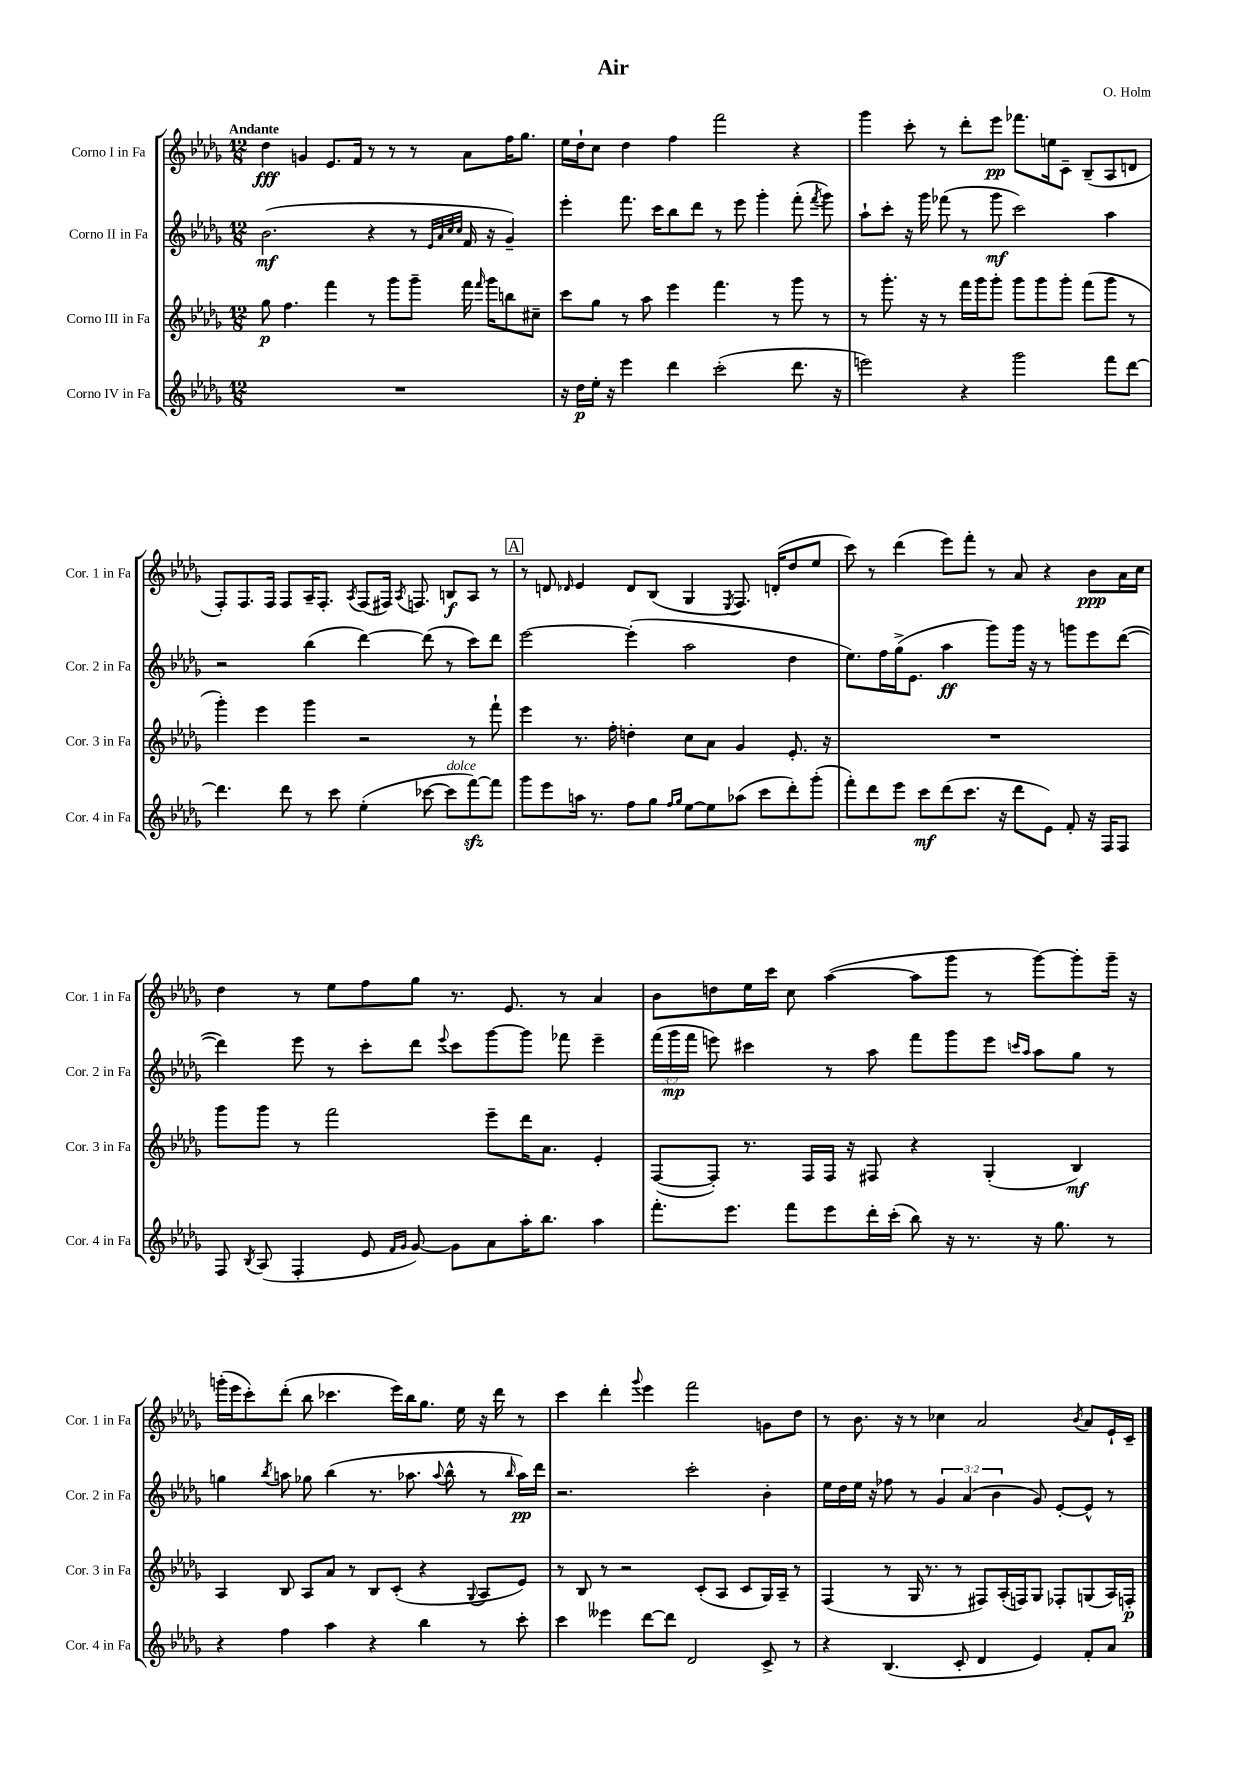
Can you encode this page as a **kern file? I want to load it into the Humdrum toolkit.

**kern	**dynam	**kern	**dynam	**kern	**dynam	**kern	**dynam
*part4	*part4	*part3	*part3	*part2	*part2	*part1	*part1
*staff4	*staff4	*staff3	*staff3	*staff2	*staff2	*staff1	*staff1
*I"Corno IV in Fa	*	*I"Corno III in Fa	*	*I"Corno II in Fa	*	*I"Corno I in Fa	*
*I'Cor. 4 in Fa	*	*I'Cor. 3 in Fa	*	*I'Cor. 2 in Fa	*	*I'Cor. 1 in Fa	*
*clefG2	*	*clefG2	*	*clefG2	*	*clefG2	*
*k[b-e-a-d-g-]	*	*k[b-e-a-d-g-]	*	*k[b-e-a-d-g-]	*	*k[b-e-a-d-g-]	*
*M12/8	*	*M12/8	*	*M12/8	*	*M12/8	*
=1	=1	=1	=1	=1	=1	=1	=1
!	!	!	!	!	!	!LO:TX:a:B:t=Andante	!
1.r	.	8gg-\	p	(2.b-\	mf	4dd-\	fff
.	.	4.ff\	.	.	.	.	.
.	.	.	.	.	.	4gn/	.
.	.	4fff\	.	.	.	8.e-/L	.
.	.	.	.	.	.	16f/Jk	.
.	.	8r	.	4r	.	8r	.
.	.	8ggg-\L	.	.	.	8r	.
.	.	8ggg-~\J	.	8r	.	8r	.
.	.	.	.	32qqe-/LLL	.	.	.
.	.	.	.	32qqa-/	.	.	.
.	.	.	.	32qqcc/	.	.	.
.	.	.	.	32qqcc/JJJ	.	.	.
.	.	16fff\	.	16f/	.	8a-\L	.
.	.	16qqfff/	.	.	.	.	.
.	.	16ggg-\KL	.	16r	.	.	.
.	.	8bbn\	.	4g-~/)	.	16ff\K	.
.	.	.	.	.	.	8.gg-\J	.
.	.	8cc#X~\J	.	.	.	.	.
=2	=2	=2	=2	=2	=2	=2	=2
16r	.	8ccc\L	.	4eee-'\	.	16ee-\LL	.
16dd-\LL	p	.	.	.	.	16dd-`\J	.
16ee-'\JJ	.	8gg-\J	.	.	.	8cc\J	.
16r	.	.	.	.	.	.	.
4eee-\	.	8r	.	8.fff\	.	4dd-\	.
.	.	8aa-\	.	.	.	.	.
.	.	.	.	16ccc\KL	.	.	.
4ddd-\	.	4eee-\	.	8bb-\	.	4ff\	.
.	.	.	.	8ddd-\J	.	.	.
(2ccc'\	.	4.fff\	.	8r	.	2fff\	.
.	.	.	.	8eee-\	.	.	.
.	.	.	.	4ggg-'\	.	.	.
.	.	8r	.	.	.	.	.
8.ddd-\	.	8ggg-\	.	(8fff'\	.	4r	.
.	.	.	.	8qfff/	.	.	.
.	.	8r	.	8ggg-\)	.	.	.
16r	.	.	.	.	.	.	.
=3	=3	=3	=3	=3	=3	=3	=3
2eeen\)	.	8r	.	8aa-`\L	.	4ggg-\	.
.	.	8.ggg-'\	.	8ccc'\J	.	.	.
.	.	.	.	16r	.	8ccc'\	.
.	.	16r	.	16ggg-\	.	.	.
.	.	8r	.	(8fff-X\	.	8r	.
4r	.	16fff\LL	.	8r	.	8ddd-'\L	.
.	.	16ggg-\J	.	.	.	.	.
.	.	8ggg-'\J	.	8ggg-\	mf	8eee-\J	pp
2ggg-\	.	8ggg-\L	.	2ccc\)	.	8.fff-X\L	.
.	.	8ggg-\	.	.	.	.	.
.	.	.	.	.	.	16een\k	.
.	.	8ggg-'\J	.	.	.	8c~\J	.
.	.	(8fff\L	.	.	.	(8B-~/L	.
8fff\L	.	8ggg-\J	.	4aa-\	.	8A-/	.
[8ddd-\J	.	8r	.	.	.	8dn/J	.
!!LO:LB:g=z
=4	=4	=4	=4	=4	=4	=4	=4
4.ddd-\]	.	4ggg-'\)	.	2r	.	8F'/L)	.
.	.	.	.	.	.	8.F/	.
.	.	4eee-\	.	.	.	.	.
.	.	.	.	.	.	16F/Jk	.
8ddd-\	.	.	.	.	.	8F/L	.
8r	.	4ggg-\	.	(4bb-\	.	16A-~/K	.
.	.	.	.	.	.	8.F'/J	.
8ccc\	.	.	.	.	.	.	.
.	.	.	.	.	.	8qA-/	.
(4ee-'\	.	2r	.	[4ddd-\)	.	(8F/L	.
.	.	.	.	.	.	16F#X/Jk)	.
.	.	.	.	.	.	8qA-/	.
.	.	.	.	.	.	8.Fn/	.
[8ccc-X\	.	.	.	(8ddd-\]	.	.	.
!LO:TX:a:i:t=dolce	!	!	!	!	!	!	!
8ccc-\L]	.	.	.	8r	.	8Bn/L	f
[8fffzz\)	.	8r	.	8ccc\L)	.	8A-/J	.
8fff\J]	.	8fff`\	.	8ddd-\J	.	8r	.
!!LO:REH:place=s1:t=A
=5	=5	=5	=5	=5	=5	=5	=5
8ggg-\L	.	4eee-\	.	[2eee-\	.	8r	.
8eee-\	.	.	.	.	.	8dn/	.
.	.	.	.	.	.	16qqd-X/	.
16aan\Jk	.	8.r	.	.	.	4e-/	.
8.r	.	.	.	.	.	.	.
.	.	16ff'\	.	.	.	.	.
8ff\L	.	4ddn'\	.	(4eee-'\]	.	8d-/L	.
8gg-\J	.	.	.	.	.	(8B-/J	.
16qqff/LL	.	.	.	.	.	.	.
16qqgg-/JJ	.	.	.	.	.	.	.
[8ee-\L	.	8cc\L	.	2aa-\	.	4G-/	.
8ee-\]	.	8a-\J	.	.	.	.	.
.	.	.	.	.	.	8qE-/	.
(8aa-X\J	.	4g-/	.	.	.	8.F/)	.
8ccc\L	.	.	.	.	.	.	.
.	.	.	.	.	.	(16dn'/KL	.
8ddd-'\)	.	8.e-'/	.	4dd-\	.	8dd-/	.
(8ggg-'\J	.	.	.	.	.	8ee-/J	.
.	.	16r	.	.	.	.	.
=6	=6	=6	=6	=6	=6	=6	=6
8fff'\L)	.	1.r	.	8.ee-\L)	.	8ccc\)	.
8ddd-\	.	.	.	.	.	8r	.
.	.	.	.	16ff\L	.	.	.
8eee-\J	.	.	.	(16gg-^\J	.	(4ddd-\	.
.	.	.	.	8.e-\J	.	.	.
8ccc\L	mf	.	.	.	.	.	.
(8ddd-\	.	.	.	4aa-\	ff	8eee-\L)	.
8.ccc\J	.	.	.	.	.	8fff'\J	.
.	.	.	.	8ggg-\L)	.	8r	.
16r	.	.	.	.	.	.	.
8ddd-\L	.	.	.	16ggg-\Jk	.	8a-/	.
.	.	.	.	16r	.	.	.
8e-\J)	.	.	.	8r	.	4r	.
8f'/	.	.	.	8gggn\L	.	.	.
16r	.	.	.	8eee-\	.	8b-\L	ppp
16F/KL	.	.	.	.	.	.	.
8F/J	.	.	.	([8ddd-\J	.	16a-\L	.
.	.	.	.	.	.	16cc\JJ	.
!!LO:LB:g=z
=7	=7	=7	=7	=7	=7	=7	=7
8F/	.	8ggg-\L	.	4ddd-\])	.	4dd-\	.
8qB-/	.	.	.	.	.	.	.
(8A-/	.	8ggg-\J	.	.	.	.	.
4F'/	.	8r	.	8eee-\	.	8r	.
.	.	2fff\	.	8r	.	8ee-\L	.
8e-/	.	.	.	8ccc'\L	.	8ff\	.
16qqf/LL	.	.	.	.	.	.	.
16qqg-/JJ	.	.	.	.	.	.	.
[8g-/)	.	.	.	8ddd-\J	.	8gg-\J	.
.	.	.	.	8qqeee-/	.	.	.
8g-\L]	.	.	.	8ccc\L	.	8.r	.
8a-\	.	8eee-~\L	.	[8ggg-\	.	.	.
.	.	.	.	.	.	8.e-/	.
16aa-'\K	.	16ddd-\K	.	8ggg-\J]	.	.	.
8.bb-\J	.	8.a-\J	.	.	.	.	.
.	.	.	.	8fff-X\	.	8r	.
4aa-\	.	4e-'/	.	4eee-~\	.	4a-/	.
=8	=8	=8	=8	=8	=8	=8	=8
8.fff'\L	.	([8F/L	.	(24fff\LL	.	8b-\L	.
.	.	.	.	24ggg-\	mp	.	.
.	.	.	.	24fff\JJ	.	.	.
.	.	8F'/J])	.	8eeen\)	.	8ddn\	.
8.eee-\J	.	.	.	.	.	.	.
.	.	8.r	.	4ccc#X\	.	16ee-\L	.
.	.	.	.	.	.	16ccc\JJ	.
8fff\L	.	.	.	.	.	8cc\	.
.	.	16F/LL	.	.	.	.	.
8eee-\	.	16F/JJ	.	8r	.	([4aa-\	.
.	.	16r	.	.	.	.	.
16ddd-'\L	.	8F#X/	.	8aa-\	.	.	.
(16ccc'\JJ	.	.	.	.	.	.	.
8bb-\)	.	4r	.	8fff\L	.	8aa-\L]	.
16r	.	.	.	8ggg-\	.	8ggg-\J	.
8.r	.	.	.	.	.	.	.
.	.	(4G-'/	.	8eee\J	.	8r	.
.	.	.	.	16qqcccn/LL	.	.	.
.	.	.	.	16qqaa-/JJ	.	.	.
16r	.	.	.	8aa-\L	.	[8ggg-\L)	.
8.gg-\	.	.	.	.	.	.	.
.	.	4B-/)	mf	8gg-\J	.	8ggg-'\]	.
8r	.	.	.	8r	.	16ggg-~\Jk	.
.	.	.	.	.	.	16r	.
!!LO:LB:g=z
=9	=9	=9	=9	=9	=9	=9	=9
4r	.	4A-/	.	4ggn\	.	(16gggn'\LL	.
.	.	.	.	.	.	16eee-\J	.
.	.	.	.	.	.	8ccc'\)	.
.	.	.	.	8qbb-/	.	.	.
4ff\	.	8B-/	.	8aan\	.	(8ddd-'\J	.
.	.	8A-/L	.	8gg-X\	.	8bb-\	.
4aa-\	.	8a-/J	.	(4bb-\	.	4.ccc-X\	.
.	.	8r	.	.	.	.	.
4r	.	8B-/L	.	8.r	.	.	.
.	.	(8c'/J	.	.	.	16eee-\LL)	.
.	.	.	.	8.aa-X\	.	16bb-\J	.
4bb-\	.	4r	.	.	.	8.gg-\J	.
.	.	.	.	8qqaa-/	.	.	.
.	.	.	.	8bb-^^\	.	.	.
.	.	.	.	.	.	16ee-\	.
.	.	8qqG-/	.	.	.	.	.
8r	.	8A-/L	.	8r	.	16r	.
.	.	.	.	.	.	16ddd-\	.
.	.	.	.	16qqbb-/	.	.	.
8ccc'\	.	8e-/J)	.	16aa-\LL)	pp	8r	.
.	.	.	.	16ddd-\JJ	.	.	.
=10	=10	=10	=10	=10	=10	=10	=10
4ccc\	.	8r	.	2.r	.	4ccc\	.
.	.	8B-/	.	.	.	.	.
4eee--X\	.	8r	.	.	.	4ddd-'\	.
.	.	2r	.	.	.	.	.
.	.	.	.	.	.	8qqggg-/	.
[8ddd-\L	.	.	.	.	.	4eee-\	.
8ddd-\J]	.	.	.	.	.	.	.
2d-/	.	.	.	2ccc'\	.	2fff\	.
.	.	(8c'/L	.	.	.	.	.
.	.	8A-/J	.	.	.	.	.
.	.	8c/L	.	.	.	.	.
8c^/	.	16G-/L)	.	4b-'\	.	8gn\L	.
.	.	16A-~/JJ	.	.	.	.	.
8r	.	8r	.	.	.	8dd-\J	.
=11	=11	=11	=11	=11	=11	=11	=11
4r	.	(4F/	.	16ee-\LL	.	8r	.
.	.	.	.	16dd-\	.	.	.
.	.	.	.	16ee-\JJ	.	8.b-\	.
.	.	.	.	16r	.	.	.
(4.B-/	.	8r	.	8ff-X\	.	.	.
.	.	.	.	.	.	16r	.
.	.	16G-/	.	8r	.	8r	.
.	.	8.r	.	.	.	.	.
.	.	.	.	6g-/	.	4cc-X\	.
8c'/	.	8r	.	.	.	.	.
.	.	.	.	(6a-/	.	.	.
4d-/	.	8F#X/L)	.	.	.	2a-/	.
.	.	.	.	6b-\	.	.	.
.	.	(16A-'/L	.	.	.	.	.
.	.	16Fn/J)	.	.	.	.	.
4e-/)	.	8G-/J	.	8g-/)	.	.	.
.	.	8F-X'/L	.	[8e-'/L	.	.	.
.	.	.	.	.	.	8qb-/	.
8f'/L	.	(8Gn/	.	8e-^^/J]	.	8a-/L	.
8a-/J	.	16A-/L)	.	8r	.	16e-`/L	.
.	.	16Fn'/JJ	p	.	.	16c~/JJ	.
==	==	==	==	==	==	==	==
*-	*-	*-	*-	*-	*-	*-	*-
